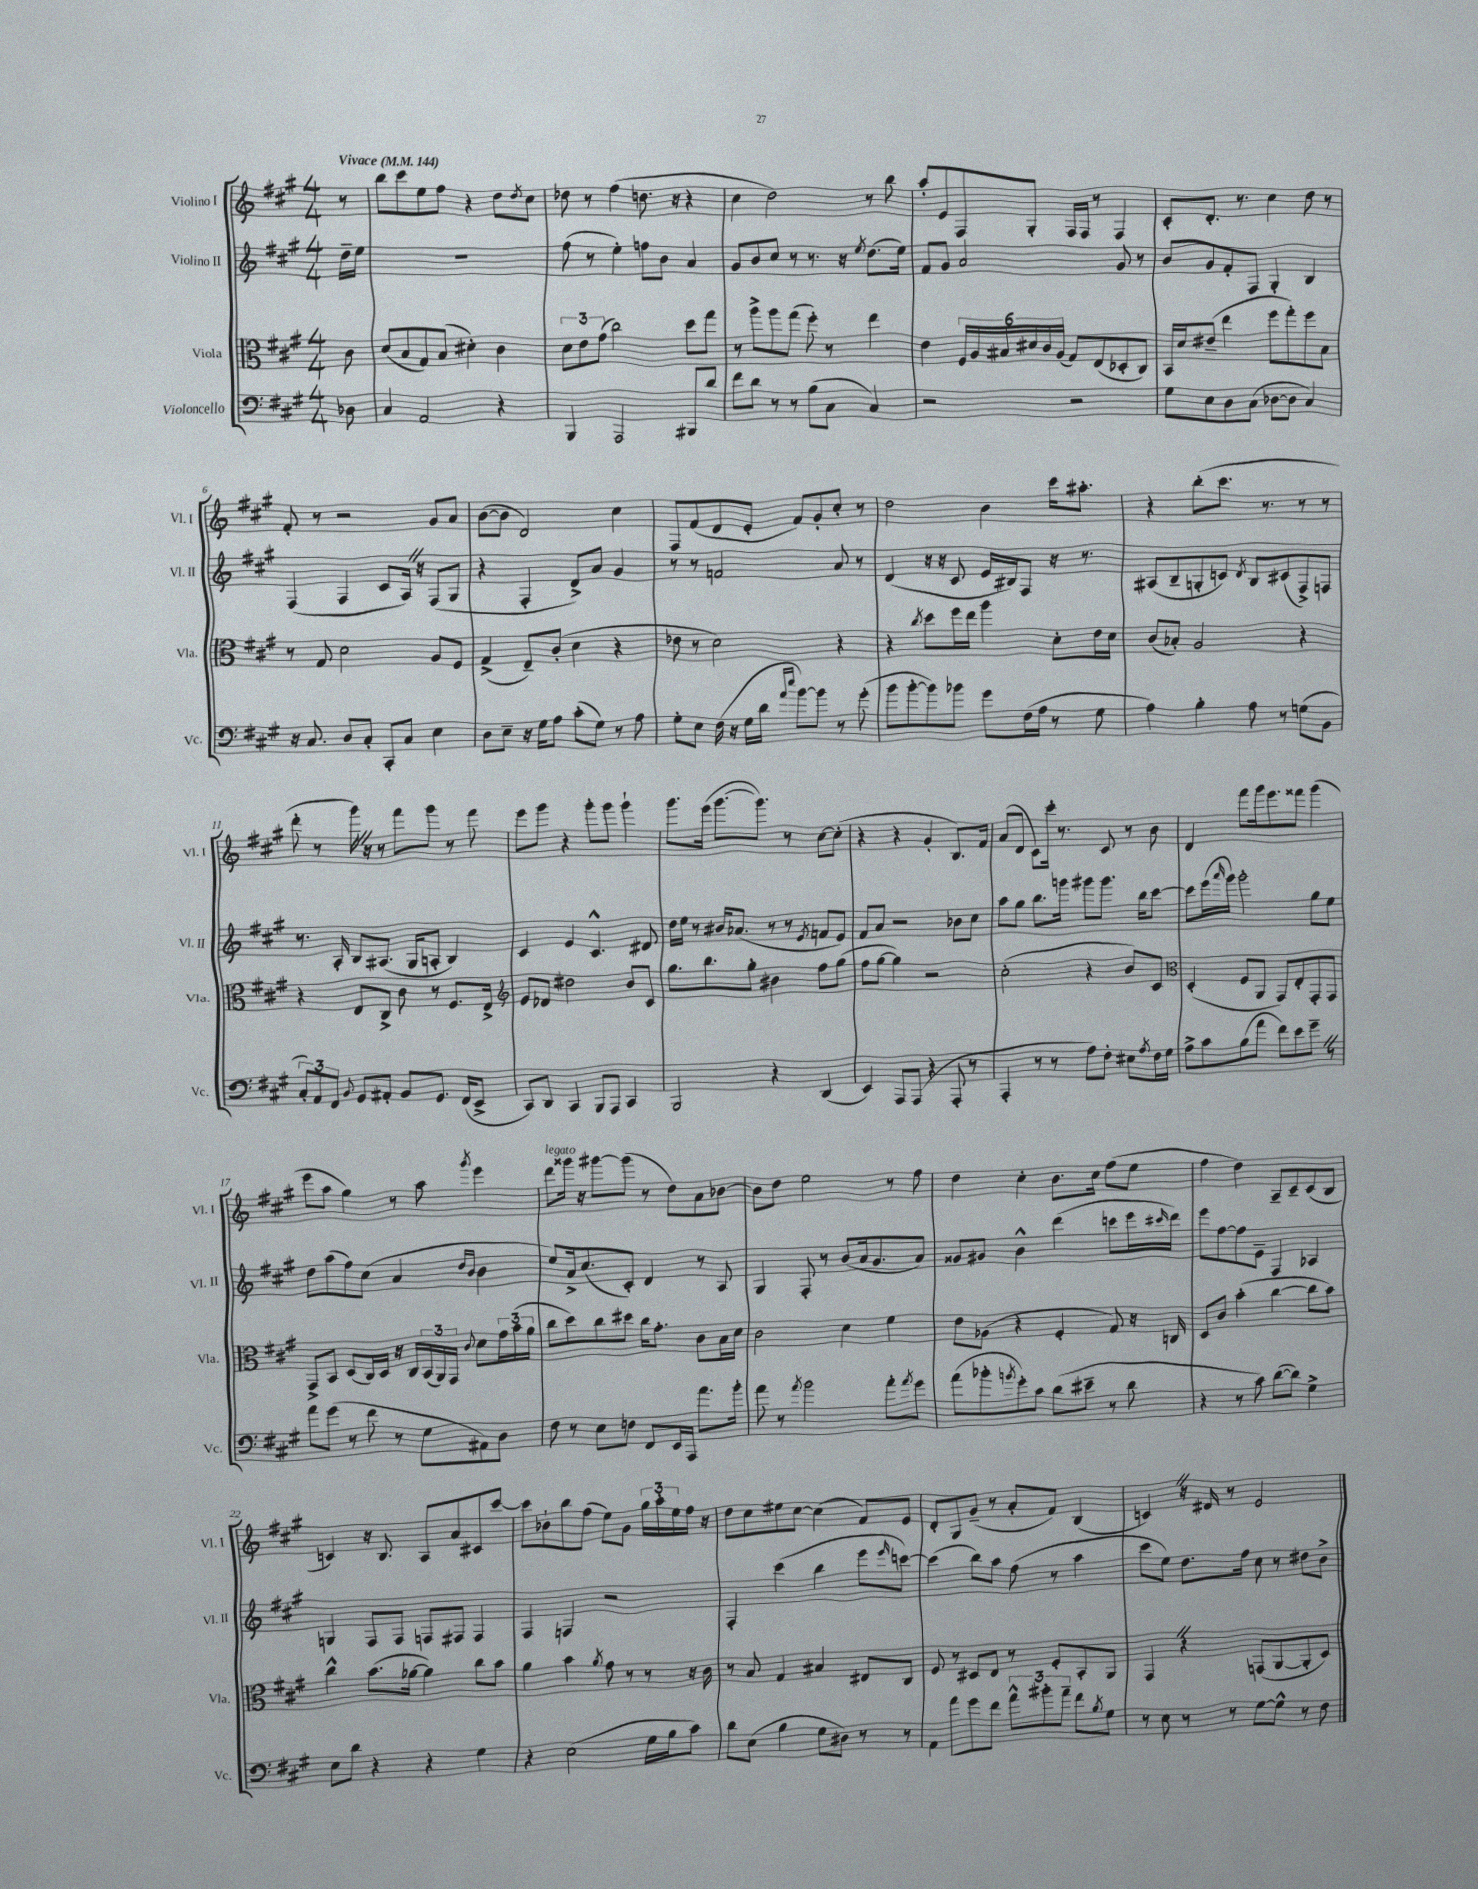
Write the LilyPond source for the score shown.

<<
\new StaffGroup <<
\new Staff = "s0" \with { instrumentName = "Violino I" shortInstrumentName = "Vl. I" } {
    \clef treble \key a \major \numericTimeSignature \time 4/4 \partial 8 \tempo "Vivace" 4 = 144
    r8 |
    b''8 cis'''8 e''8 fis''8 r4 d''8 \acciaccatura { d''8 } cis''8 |
    des''8 r8 fis''4( d''8. r16 r4 |
    cis''4 d''2) r8 b''8 |
    a''8-. e'8 fis8 gis8-. fis16 fis16 r8 fis4 |
    cis'8-. d'8.-. r8. cis''4 d''8 r8 |
    fis'8-. r8 r2 gis'8 a'8 |
    b'8~( b'8 d'2) cis''4 |
    fis8 fis'8( d'8 e'8-. fis'8) gis'8-. cis''8-. r8 |
    d''2 b'4 cis'''16 ais''8.-. |
    r4 b''8-.( cis'''8. r8. r8 r8 |
    d'''8-. r8 gis'''16) \once \override BreathingSign.text = \markup { \musicglyph "scripts.caesura.straight" } \breathe r16 r8 fis'''8 gis'''8 r8 fis'''8 |
    e'''8 gis'''8 r4 gis'''8-. gis'''8 gis'''4-! |
    gis'''8. e'''16( gis'''8.~ gis'''8.) r8 cis''8~ cis''8-.( |
    r4 r4 gis'4-. b8.) fis'16 |
    a'8( d'8 cis'8) cis'''16-. r8. cis'8 r8 b'8 |
    d'4 fis'''8 gis'''16 e'''8. fisis'''8 gis'''4( |
    e'''8 a''8 gis''4) r8 a''8 \acciaccatura { gis'''8 } e'''4 |
    d'''8^\markup { \italic "legato" } gisis'''16 r16 gis'''8~ gis'''8( r8 d''8) a'8 bes'8~ |
    bes'8 d''8 e''2 r8 fis''8 |
    d''4 cis''4-. b'8. cis''16 fis''8( e''8 |
    fis''4 d''4) a8-- cis'8-- cis'8( b8 |
    c'4) r16 b8. a8 a'8 cis'8 cis'''8~ |
    cis'''8 bes'8-! b''8 fis''8( e''8) gis'8 \tuplet 3/2 { gis''16 a''16-. e''16 } fis''16 r16 |
    d''8 cis''8 eis''8 cis''8~ cis''4( fis'8) e'8 |
    d'8-. gis8 gis'8--( r8 a'8-. fis'8) b4( |
    c'4) \once \override BreathingSign.text = \markup { \musicglyph "scripts.caesura.straight" } \breathe r16 dis'16 r8 e'2 \bar "|." |
}
\new Staff = "s1" \with { instrumentName = "Violino II" shortInstrumentName = "Vl. II" } {
    \clef treble \key a \major \numericTimeSignature \time 4/4 \partial 8
    d''16-- e''16 |
    R1 |
    fis''8( r8 e''4-.) f''8 b'8 a'4 |
    gis'8 b'8 cis''8 r8 r8. r16 \acciaccatura { e''8 } d''8.( e''16) |
    fis'8 gis'8 a'2 gis'8 r8 |
    b'8 gis'8 fis'8-. fis8 gis4-. b4 |
    fis4( fis4 cis'8 a16) \once \override BreathingSign.text = \markup { \musicglyph "scripts.caesura.straight" } \breathe r16 fis8( gis8 |
    r4 fis4-. d'8->) a'8 gis'4 |
    r8 r8 f'2 a'8 r8 |
    d'4( r16 r16 cis'8 e'16 bis16) fis8 r16 r8. |
    ais8( b8-- g8-. c'8) \acciaccatura { d'8 } b8 cis'8( fis8->) f8 |
    r8. a16-. b8 ais8.( gis16 a8-. b4) |
    cis'4 e'4 cis'4.-^ dis'8 |
    d''16 e''16 r8 bis'16 aes'8.( r8 r8 \acciaccatura { e'8 } f'8 e'8) |
    fis'8 a'8 r2 bes'8 cis''8 |
    a''8 gis''8 b''8. g'''16 gis'''8 gis'''8. b''16 cis'''8~ |
    cis'''8 e'''16( \grace { a'''16 } gis'''16) gis'''2-. gis''8 e''8 |
    d''8 a''8( fis''8) cis''8( a'4 \grace { d''16 b'16 } b'4 |
    e''8) a'16-> cis''8.( cis'8-.) d'4 r8 a8 |
    gis4 fis8-. r8 b'8( a'16 gis'8. a'8) |
    gisis'8 gis'8 b'4-^ d'''4( c'''8 e'''16 \grace { cis'''16 } d'''16) |
    e'''8 fis''8~ fis''8 e'8-- fis4 aes4 |
    g4 fis8 fis8 f8 fis8 fis4 |
    fis4 f4 r2 |
    fis4-. cis'''4( b''4 e'''8 \grace { e'''16 } c'''8~) |
    c'''4( b''8) a''8 fis''8( r8 a''4 |
    cis'''8 e''8) d''8. fis''16 cis''8 r8 dis''8 b'8-> \bar "|." |
}
\new Staff = "s2" \with { instrumentName = "Viola" shortInstrumentName = "Vla." } {
    \clef alto \key a \major \numericTimeSignature \time 4/4 \partial 8
    cis'8 |
    d'8( b8 gis8) b8( dis'4-.) cis'4 |
    \tuplet 3/2 { d'8 e'8 gis'8( } cis''2) d''8 gis''8 |
    r8 a''8-> a''8 gis''8( fis''8-.) r8 e''4 |
    e'4 \tuplet 6/4 { fis16 a16 bis16 dis'16 cis'16 a16( } gis8) e8( des8-. cis8) |
    b,16 d'16 eis'8--( e''4 fis''8 gis''8-.) fis''8 b8 |
    r8 gis8 d'2 a8 fis8 |
    gis4->( e8--) cis'8-.( d'4 r4 |
    ees'8 r8 d'2) r4 |
    r4 \acciaccatura { cis''8 } d''8 fis''16 e''16 a''4 d'8-. e'16 d'16 |
    cis'8( bes8-.) a2 r4 |
    r4 e8 cis8-> cis'8 r8 fis8. e16-> |
    \clef treble e'8 des'8 dis''2 b'8 cis'8 |
    gis''8. b''8. gis''8-. bis'4 fis''8 gis''8( |
    fis''8 gis''8~ gis''4) r2 |
    cis''2-.( r4 b'8) cis'8 |
    \clef alto d4-.( fis8 a,8 gis,8) e8-. gis,8-. gis,8 |
    gis,8-> b,8 d8( cis16) d16 r16 cis16 \tuplet 3/2 { b,16( a,16) gis,16 } \appoggiatura { cis'8 } d'8 \tuplet 3/2 { gis'16 b'16( a'16 } |
    cis''8 d''8) cis''8 dis''8 cis''16 gis'8.-. cis'8 b16 d'16 |
    cis'2 d'4 fis'4 |
    e'8 aes8( r4 fis4-. gis8) r16 c16 |
    d8 cis'8 b'4-.( cis''4~ cis''8 b'8) |
    cis''4-^ b'8.( aes'16~ aes'4) cis''8 b'8 |
    a'4 b'4 \acciaccatura { a'8 } gis'8 r8 r8 r16 cis'16 |
    r8 b8 gis4 bis4 eis8 cis8 |
    fis8 r8 dis8 e8 r8 fis8-. b,8-. a,8 |
    gis,4 \once \override BreathingSign.text = \markup { \musicglyph "scripts.caesura.straight" } \breathe r4 g,8( a,8~ a,8-. d8) \bar "|." |
}
\new Staff = "s3" \with { instrumentName = "Violoncello" shortInstrumentName = "Vc." } {
    \clef bass \key a \major \numericTimeSignature \time 4/4 \partial 8
    des8 |
    cis4 a,2 r4 |
    b,,4 a,,2 bis,,8 d'8 |
    fis'8 d'8 r8 r8 b8( cis8 cis4) |
    r2 r2 |
    gis8 e8 d8 cis8( des8~ des8 cis4) |
    r16 cis8. d8 cis8-. cis,8-. cis8 e4 |
    d8 e8-- r16 gis16 a8 cis'8-.( gis8) r8 a8 |
    gis8-. e8 fis16( r16 gis16 d'16 \grace { a'16 e''16 } b'8~) b'8 r8 gis'8-.( |
    b'8 b'8~-. b'8) bes'8 gis'8 fis16( a16 r8 gis8 |
    a4) b4-. a8 r8 g8( b,8 |
    \tuplet 3/2 { cis8-.) a,8 fis,8 } \appoggiatura { b,8 } gis,8 ais,8-. b,8 gis,8. fis,16( e,8-> |
    cis,8) d,8 cis,4 b,,8 a,,8 cis,4 |
    b,,2 r4 d,4( |
    e,4) a,,8 a,,8( r4 a,,8-. r8 |
    a,,4-. r8 r8 a8) fis8-. eis8 \acciaccatura { a8 } fis16 gis16 |
    a8-> cis'8 b8( a'8 fis'8) e'8 gis'8-- \once \override BreathingSign.text = \markup { \musicglyph "scripts.caesura.straight" } \breathe r8 |
    a'8 gis'8( r8 fis'8 r8 gis8 ais,8) d8 |
    fis8 r8 e8 f8 fis,8 e,16 a,,16 a'8. b'16-. |
    a'8 r8 \acciaccatura { a'8 } b'2 a'8-. \acciaccatura { a'8 } gis'8 |
    a'8( bes'8-. \acciaccatura { b'8 } gis'8-.) cis'8 d'8( eis'8-- r8 d'8 |
    r4 r8 cis'8) d'8~( d'8) gis4-> |
    e8 d'8 r4 r4 gis4 |
    r4 e2( gis16 b16 cis'8) |
    d'8 e8( b4 gis8 dis8) r8 r8 |
    a,8 a'8 gis'8 fis'8 \tuplet 3/2 { a'8-^ bis'8-. a'8-- } fis'8 \acciaccatura { b8 } gis8 |
    r8 e8 r8 r8 gis8~ gis8-^ r8 fis8 \bar "|." |
}
>>
>>
